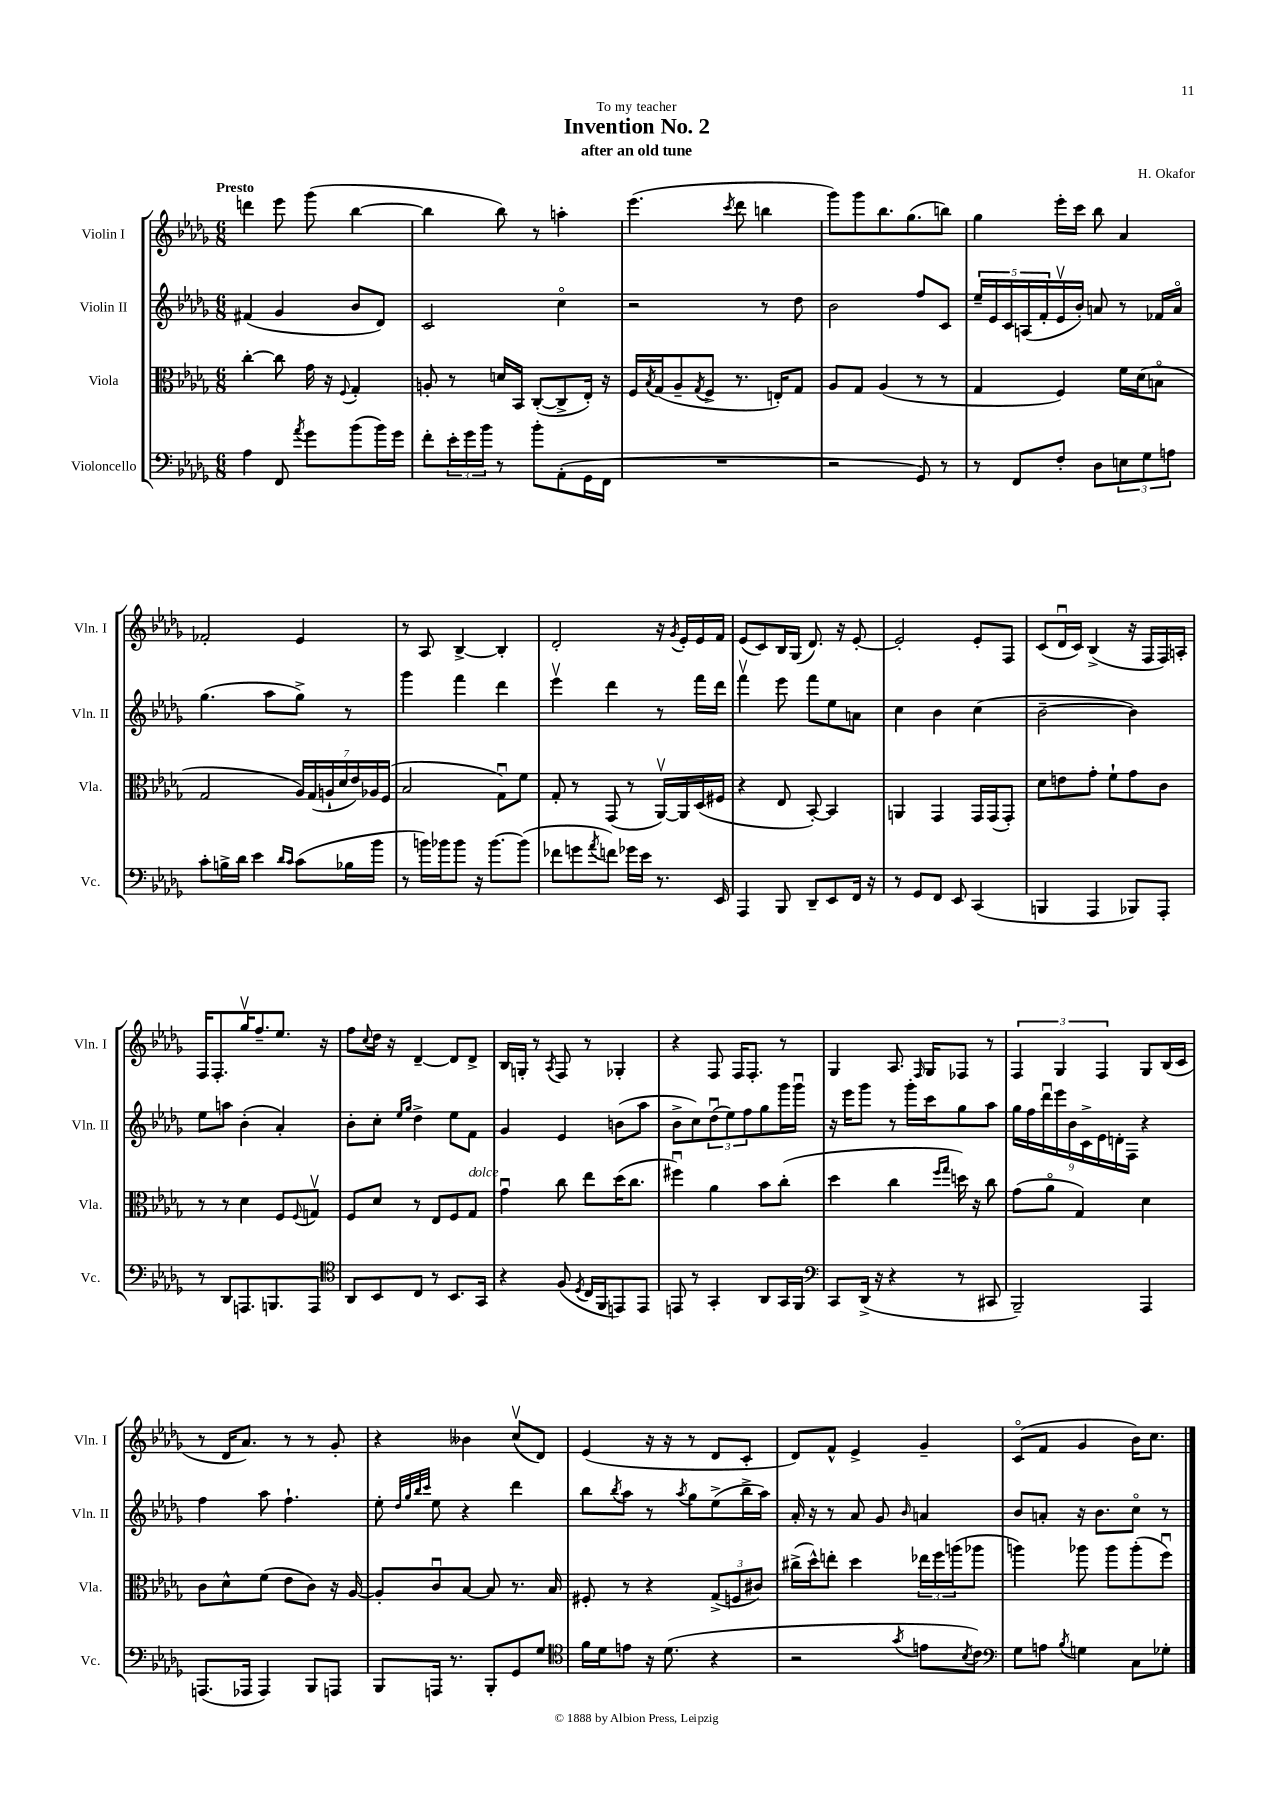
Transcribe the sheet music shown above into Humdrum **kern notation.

**kern	**kern	**kern	**kern
*staff4	*staff3	*staff2	*staff1
*clefF4	*clefC3	*clefG2	*clefG2
*k[b-e-a-d-g-]	*k[b-e-a-d-g-]	*k[b-e-a-d-g-]	*k[b-e-a-d-g-]
*M6/8	*M6/8	*M6/8	*M6/8
4A-\	[4cc'\	(4f#/	4ddd\
8FF/	8cc\]	4g-/	8eee-\
8qa-/	.	.	.
8g-\L	16g-\	.	(8ggg-\
.	16r	.	.
.	8qqF/	.	.
(8b-\	4G-'/	8b-/L	[4bb-\
16b-\L)	.	8d-/J)	.
16g-\JJ	.	.	.
=	=	=	=
8f'\L	8A'/	2c/	4bb-\]
24e-'\L	8r	.	.
24g-\	.	.	.
24b-\JJ	.	.	.
8r	16d/LL	.	8bb-\)
.	16BB-/JJ	.	.
8b-'\L	([8C'/L	.	8r
(8AA-'\	8C^/]	4cco\	4aa'\
16GG-\L	16E-'/Jk)	.	.
16FF\JJ	16r	.	.
=	=	=	=
2.r	16F/LL	2r	(4.eee-\
.	8qB-/	.	.
.	(16G-/J	.	.
.	8A-~/	.	.
.	8qG-/	.	.
.	8F^/J	.	.
.	.	.	8qccc/
.	8.r	.	8ddd-\
.	.	8r	4bb\
.	16E'/LK)	.	.
.	8G-/J	8dd-\	.
=	=	=	=
2r	8A-/L	2b-\	8ggg-\L)
.	8G-/J	.	8ggg-\
.	(4A-/	.	8.bb-\
.	.	.	(8.gg-\
8GG-/)	8r	8ff/L	.
8r	8r	8c/J	8bb\J)
=	=	=	=
8r	4G-/	20ee-~/LL	4gg-\
.	.	20e-/	.
.	.	20c/	.
8FF/L	.	.	.
.	.	(20A/	.
.	.	20f'/	.
8F'/J	4F/)	16e-v/	16eee-'\LL
.	.	16b-'/JJ)	16ccc\JJ
8D-\L	.	8a/	8bb-\
12E\	16f\LL	8r	4a-/
.	(16d-\J	.	.
12G-\	.	.	.
.	8Bo\J	16f-/LL	.
12A\J	.	.	.
.	.	16ao/JJ	.
=	=	=	=
8c'\L	2G-/	(4.gg-\	2f-'/
16B^\L	.	.	.
16d-\JJ	.	.	.
4e-\	.	.	.
.	.	8aa-\L	.
16qqd-/LL	.	.	.
16qqc/JJ	.	.	.
(8c\L	28A-/LL)	8gg-^\J)	4e-/
.	(28G-/	.	.
.	28A`/	.	.
.	28d-/	.	.
16B-\L	.	8r	.
.	28e-/)	.	.
.	28A-/	.	.
16b-\JJ	.	.	.
.	(28F/JJ	.	.
=	=	=	=
8r	2B-/	4ggg-\	8r
16b\LL)	.	.	8A-/
16b-\J	.	.	.
8b-\J	.	4fff\	[4B-^/
16r	.	.	.
[8.b-\L	.	.	.
.	8G-u\L)	4ddd-\	4B-'/]
(8b-\]J	8f\J	.	.
=	=	=	=
8f-\L	8G-'/	4eee-v\	2d-'/
8g\	8r	.	.
8qa-/	.	.	.
8f\J)	(8GG-/	4ddd-\	.
16g-\LL	8r	.	.
16e-\JJ	.	.	.
8.r	[16AA-v/LL)	8r	16r
.	.	.	8qg-/
.	16AA-/]	.	16e-'/LL
.	(16D-/	16fff\LL	16e-/
16EE-/	16F#/JJ	16ddd-\JJ	16f/JJ
=	=	=	=
4AAA-/	4r	4fffv\	(8e-/L
.	.	.	8c/)
8BBB-/	8E-/	8eee-\	16B-/L
.	.	.	(16G-/JJ
8DD-~/L	[8BB-'/)	8fff\L	8.d-/)
8EE-/	4BB-/]	8ee-\	.
.	.	.	16r
16FF/Jk	.	8a\J	[8e-'/
16r	.	.	.
=	=	=	=
8r	4AA/	4cc\	2e-'/]
8GG-/L	.	.	.
8FF/J	4GG-/	4b-\	.
8EE-/	.	.	.
(4CC/	16GG-/LL	(4cc\	8e-'/L
.	(16GG-/J	.	.
.	8GG-'/J)	.	8F/J
=	=	=	=
4BBB/	8d-\L	[2b-~\	(8c/L
.	8e\	.	16d-u/L
.	.	.	16c/JJ)
4AAA-/	8g-'\J	.	(4B-^/
.	8f`\L	.	.
8BBB-/L)	8g-\	4b-\])	16r
.	.	.	16F/LL
8AAA-'/J	8c\J	.	16F/)
.	.	.	16A'/JJ
=	=	=	=
8r	8r	8ee-\L	16F/LK
.	.	.	8.F'/
8DD-/L	8r	8aa\J	.
8.AAA/	4d-\	(4b-'\	16gg-v/K
.	.	.	8.ff~/
8.BBB/	.	.	.
.	8F/L	4a-'/)	8.ee-/J
.	8qqF/	.	.
8AAA/J	8Gv/J	.	.
.	.	.	16r
=	=	=	=
*clefC4	*	*	*
8AA-/L	8F/L	8b-'\L	8ff\L
.	.	.	8qqcc/
8BB-/	8d-/J	8cc'\J	16dd-\Jk
.	.	.	16r
.	.	16qqee-/LL	.
.	.	16qqgg-/JJ	.
8C/J	8r	4dd-^\	[4d-~/
8r	8E-/L	.	.
8.BB-/L	8F/	8ee-\L	8d-/]L
.	8G-/J	8f\J	8d-^/J
16GG-/Jk	.	.	.
=	=	=	=
4r	4g-u\	4g-/	16B-/LL
.	.	.	16G'/JJ
.	.	.	8r
.	.	.	8qA-/
(8F/	8cc\	4e-/	8F/
8qD-/	.	.	.
16C/LL	8ee-\L	.	8r
16FF/J	.	.	.
8EE/)	(16dd-\K	(8b\L	4G-'/
.	8.cc\J	.	.
8EE/J	.	8aa-\J	.
=	=	=	=
8EE/	4ff#u\)	8b-^\L	4r
8r	.	8cc\)	.
4GG-'/	4a-\	(12dd-u\	8F/
.	.	12ee-\)	.
.	.	.	16F/LK
.	.	12ff\	.
.	.	.	8.F'/J
8AA-/L	8b-\L	8gg-\	.
16GG-/L	(8cc'\J	16ggg-\L	8r
16FF/JJ	.	16ggg-u\JJ	.
=	=	=	=
*clefF4	*	*	*
8CC/L	4dd-\	16r	4G-/
.	.	16eee-\LK	.
(16DD-^/Jk	.	8ggg-\J	.
16r	.	.	.
4r	4cc\	8r	8.A-/
.	.	16ggg-'\LL	.
.	.	.	16qqF/
.	.	16ccc\J	16G-/LK
.	16qqff/LL	.	.
.	16qqgg-/JJ	.	.
8r	16dd\)	8gg-\	8F-/J
.	16r	.	.
8CC#/	8cc\	8aa-\J	8r
=	=	=	=
2BBB-~/)	(8g-\L	18gg-\LL	6F/
.	.	18ff\	.
.	.	18ddd-u\	.
.	8a-o\J	.	.
.	.	18eee-\	6G-/
.	.	18b-\	.
.	4G-/)	.	.
.	.	18c^\	.
.	.	18e-\	6F/
.	.	18d'\	.
.	.	18F\JJ	.
4AAA-/	4d-\	4r	8G-/L
.	.	.	(16B-/L
.	.	.	16c/JJ
=	=	=	=
(8.AAA/L	8c\L	4ff\	8r
.	8d-^^\	.	16d-/LK
16AAA-/Jk	.	.	8.a-/J)
4AAA-/)	(8f\J	8aa-\	.
.	8e-\L	4.ff`\	8r
8BBB-/L	8c\J)	.	8r
8AAA/J	16r	.	8g-'/
.	[16A-/	.	.
=	=	=	=
8BBB-/L	8A-'/]L	8ee-'\	4r
.	.	32qqdd-/LLL	.
.	.	32qqgg-/	.
.	.	32qqbb-/	.
.	.	32qqccc/JJJ	.
16AAA/Jk	8cu/	8ee-\	.
8.r	.	.	.
.	[8B-/J	4r	4b--\
8BBB-'/L	8B-/]	.	.
8GG-/	8.r	4ddd-\	(8ccv/L
8G-/J	.	.	8d-/J)
.	16B-/	.	.
=	=	=	=
*clefC4	*	*	*
16f\LL	8F#'/	8bb-\L	(4e-/
16d-\J	.	.	.
.	.	8qbb-/	.
8e\J	8r	8aa-\J	.
16r	4r	8r	16r
(8.d-\	.	.	16r
.	.	8qaa-/	.
.	.	8gg-\L	8r
4r	(12G-^/L	(8ee-^\	8d-/L
.	12F/	.	.
.	.	16bb-^\L	8c'/J
.	12c#/J)	.	.
.	.	16aa-\JJ)	.
=	=	=	=
2r	(16cc#^\LL	16a-'/	8d-/L)
.	16dd-^^\J)	16r	.
.	8ee'\J	8r	8f^^/J
.	4dd-\	8a-/	4e-^/
.	.	8g-/	.
8qg-/	.	16qqb-/	.
8e\L	24ee-\LL	4a/	4g-~/
.	24ff\	.	.
.	(24aa\J	.	.
8qB-/	.	.	.
8c\J)	8aa-\J	.	.
=	=	=	=
*clefF4	*	*	*
8G-\L	4aa\)	8b-/L	(8co/L
8A\J	.	8a'/J	8f/J
8qB-/	.	.	.
4G\	8aa-\	16r	4g-/
.	.	8.b-\L	.
.	8aa-\L	.	.
8C\L	(8aa-'\	8cco\J	16b-\LK)
.	.	.	8.cc\J
8G-'\J	8ffu\J)	8r	.
==	==	==	==
*-	*-	*-	*-
